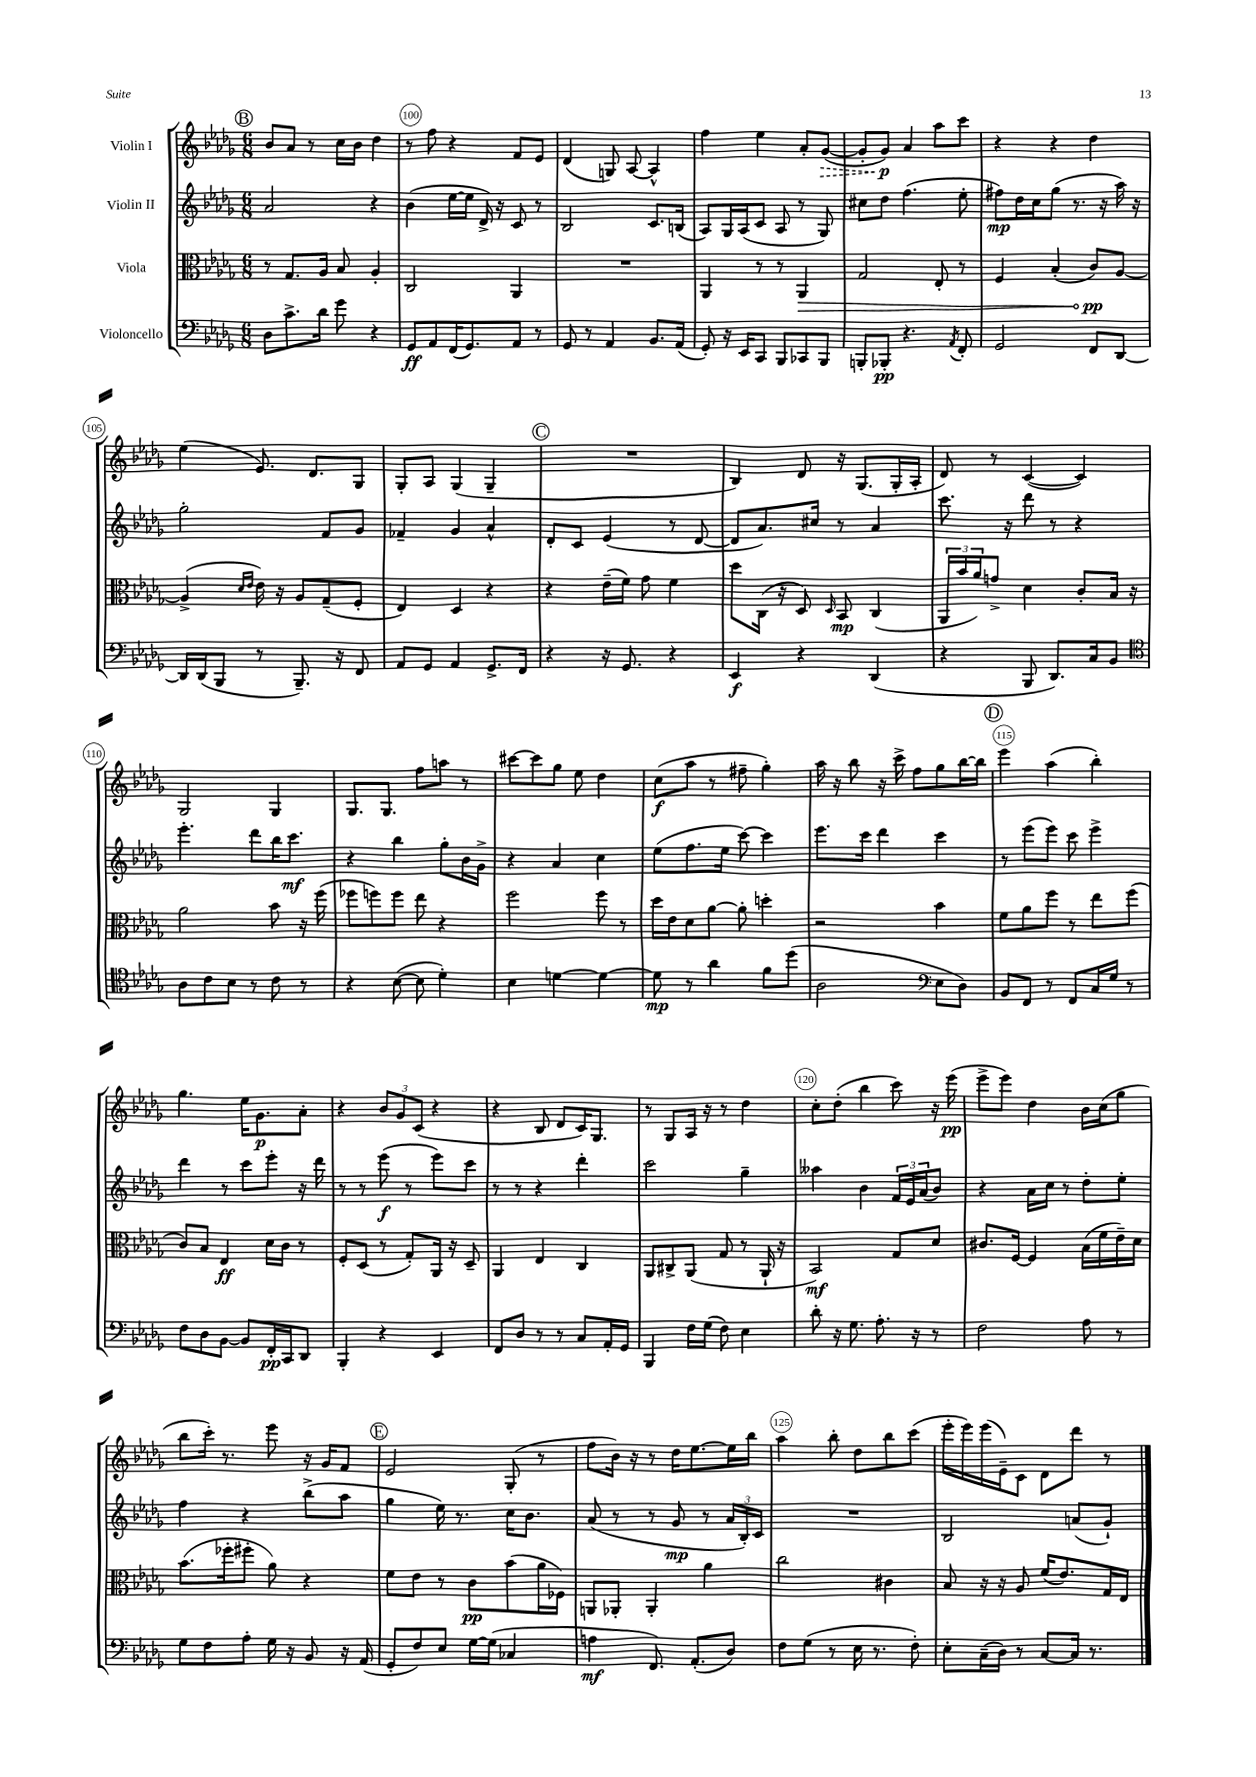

**kern	**dynam	**kern	**dynam	**kern	**dynam	**kern	**dynam
*part4	*part4	*part3	*part3	*part2	*part2	*part1	*part1
*staff4	*staff4	*staff3	*staff3	*staff2	*staff2	*staff1	*staff1
*I"Violoncello	*	*I"Viola	*	*I"Violin II	*	*I"Violin I	*
*clefF4	*	*clefC3	*	*clefG2	*	*clefG2	*
*k[b-e-a-d-g-]	*	*k[b-e-a-d-g-]	*	*k[b-e-a-d-g-]	*	*k[b-e-a-d-g-]	*
*M6/8	*	*M6/8	*	*M6/8	*	*M6/8	*
!!LO:REH:place=s1:t=B
=99	=99	=99	=99	=99	=99	=99	=99
8D-\L	.	8r	.	2a-/	.	8b-/L	.
8.c^\	.	8.G-/L	.	.	.	8a-/J	.
.	.	.	.	.	.	8r	.
16d-\Jk	.	16A-/Jk	.	.	.	.	.
8g-\	.	8B-/	.	.	.	16cc\LL	.
.	.	.	.	.	.	16b-\JJ	.
4r	.	4A-'/	.	4r	.	4dd-\	.
=100	=100	=100	=100	=100	=100	=100	=100
8GG-/L	ff	2C/	.	(4b-\	.	8r	.
8AA-/	.	.	.	.	.	8ff\	.
(16FF/K	.	.	.	[16ee-\LL	.	4r	.
8.GG-/)	.	.	.	16ee-\JJ]	.	.	.
.	.	.	.	16d-^/)	.	.	.
.	.	.	.	16r	.	.	.
8AA-/J	.	4AA-/	.	8c/	.	8f/L	.
8r	.	.	.	8r	.	8e-/J	.
=101	=101	=101	=101	=101	=101	=101	=101
8GG-/	.	2.r	.	2B-/	.	(4d-/	.
8r	.	.	.	.	.	.	.
4AA-/	.	.	.	.	.	8Gn/)	.
.	.	.	.	.	.	[8A-/	.
8.BB-/L	.	.	.	8.c/L	.	4A-^^/]	.
(16AA-/Jk	.	.	.	(16Bn/Jk	.	.	.
=102	=102	=102	=102	=102	=102	=102	=102
8GG-'/)	.	4AA-/	.	8A-/L)	.	4ff\	.
16r	.	.	.	16G-/L	.	.	.
16EE-/KL	.	.	.	(16A-/J	.	.	.
8CC/J	.	8r	.	8c/J	.	4ee-\	.
8BBB-/L	.	8r	.	8A-/	.	.	.
!	!	!	!LO:HP:b	!	!	!	!
8CC-X/	.	4AA-/	>	8r	.	8a-'/L	.
!	!	!	!	!	!	!	!LO:HP:b
8BBB-/J	.	.	.	8G-/)	.	([8g-/J	>
=103	=103	=103	=103	=103	=103	=103	=103
8BBBn'/L	.	2G-/	.	8cc#X\L	.	8g-'/L]	.
8BBB-X'/J	pp	.	.	8dd-\J	.	8g-/J)	p
4.r	.	.	.	(4.ff\	.	4a-/	]
.	.	8E-'/	.	.	.	8aa-\L	.
8qAA-/	.	.	.	.	.	.	.
8FF'/	.	8r	.	8ee-'\	.	8ccc\J	.
=104	=104	=104	=104	=104	=104	=104	=104
2GG-/	.	4F/	.	8ff#X\L)	mp	4r	.
.	.	.	.	16dd-\L	.	.	.
.	.	.	.	16cc\J	.	.	.
.	.	(4B-'/	.	(8gg-\J	.	4r	.
.	.	.	.	8.r	.	.	.
8FF/L	.	8c/L)	pp	.	.	4dd-\	.
.	.	.	.	16r	.	.	.
[8DD-/J	.	[8A-/J	]	16aa-\)	.	.	.
.	.	.	.	16r	.	.	.
!!LO:LB:g=z
=105	=105	=105	=105	=105	=105	=105	=105
16DD-/LL]	.	(4A-^/]	.	2gg-'\	.	(4ee-\	.
(16DD-/J	.	.	.	.	.	.	.
8BBB-/J	.	.	.	.	.	.	.
.	.	16qqd-/LL	.	.	.	.	.
.	.	16qqe-/JJ	.	.	.	.	.
8r	.	16e-\)	.	.	.	8.e-/)	.
.	.	16r	.	.	.	.	.
8.BBB-~/)	.	8A-/L	.	.	.	.	.
.	.	.	.	.	.	8.d-/L	.
.	.	(8G-~/	.	8f/L	.	.	.
16r	.	.	.	.	.	.	.
8FF/	.	8F'/J	.	8g-/J	.	8G-/J	.
=106	=106	=106	=106	=106	=106	=106	=106
8AA-/L	.	4E-/)	.	4f-X~/	.	8G-'/L	.
8GG-/J	.	.	.	.	.	8A-/J	.
4AA-/	.	4D-/	.	4g-/	.	(4G-/	.
8.GG-^/L	.	4r	.	4a-^^/	.	4G-~/	.
16FF/Jk	.	.	.	.	.	.	.
!!LO:REH:place=s1:t=C
=107	=107	=107	=107	=107	=107	=107	=107
4r	.	4r	.	8d-'/L	.	2.r	.
.	.	.	.	8c/J	.	.	.
16r	.	(16e-~\LL	.	(4e-/	.	.	.
8.GG-/	.	16f\JJ)	.	.	.	.	.
.	.	8g-\	.	.	.	.	.
4r	.	4f\	.	8r	.	.	.
.	.	.	.	[8d-/	.	.	.
=108	=108	=108	=108	=108	=108	=108	=108
4EE-/	f	8dd-\L	.	8d-/L]	.	4B-/)	.
.	.	(16C\Jk	.	8.a-/)	.	.	.
.	.	16r	.	.	.	.	.
4r	.	8D-/)	.	.	.	8d-/	.
.	.	.	.	16cc#X/Jk	.	.	.
.	.	16qqD-/	.	.	.	.	.
.	.	8BB-/	mp	8r	.	16r	.
.	.	.	.	.	.	(8.G-/L	.
(4DD-/	.	(4C/	.	4a-/	.	.	.
.	.	.	.	.	.	16G-'/L	.
.	.	.	.	.	.	16A-'/JJ	.
=109	=109	=109	=109	=109	=109	=109	=109
4r	.	24AA-/LL	.	8.ccc\	.	8d-/)	.
.	.	24b-/	.	.	.	.	.
.	.	24a-/J)	.	.	.	.	.
.	.	8gn^/J	.	.	.	8r	.
.	.	.	.	16r	.	.	.
8BBB-/	.	4d-\	.	8ddd-\	.	([4c/	.
8.DD-/L)	.	.	.	8r	.	.	.
.	.	8c'/L	.	4r	.	4c/])	.
16C/k	.	.	.	.	.	.	.
8BB-/J	.	16B-/Jk	.	.	.	.	.
.	.	16r	.	.	.	.	.
!!LO:LB:g=z
=110	=110	=110	=110	=110	=110	=110	=110
*clefC4	*	*	*	*	*	*	*
8A-\L	.	2a-\	.	4.eee-'\	.	2G-/	.
8c\	.	.	.	.	.	.	.
8B-\J	.	.	.	.	.	.	.
8r	.	.	.	8ddd-\L	.	.	.
8c\	.	8b-\	.	16bb-\K	.	4G-/	.
.	.	.	.	8.ccc\J	mf	.	.
8r	.	16r	.	.	.	.	.
.	.	(16ff\	.	.	.	.	.
=111	=111	=111	=111	=111	=111	=111	=111
4r	.	8ff-X\L	.	4r	.	8.G-/L	.
.	.	8ffn\)	.	.	.	.	.
.	.	.	.	.	.	8.G-/J	.
([8B-\	.	8ff\J	.	4bb-\	.	.	.
8B-\]	.	8ee-\	.	.	.	8ff\L	.
4d-'\)	.	4r	.	8gg-'\L	.	8aan\J	.
.	.	.	.	16b-\L	.	8r	.
.	.	.	.	16g-^\JJ	.	.	.
=112	=112	=112	=112	=112	=112	=112	=112
4B-\	.	2ff\	.	4r	.	[8ccc#X\L	.
.	.	.	.	.	.	8ccc#\]	.
[4dn\	.	.	.	4a-/	.	8gg-\J	.
.	.	.	.	.	.	8ee-\	.
4d\_	.	8ff\	.	4cc\	.	4dd-\	.
.	.	8r	.	.	.	.	.
=113	=113	=113	=113	=113	=113	=113	=113
8d\]	mp	16dd-\LL	.	(8ee-\L	.	(8cc\L	f
.	.	16e-\J	.	.	.	.	.
8r	.	8d-\	.	8.ff\	.	8aa-\J	.
4a-\	.	[8a-\J	.	.	.	8r	.
.	.	.	.	16ee-\Jk	.	.	.
.	.	8a-'\]	.	[8ccc\)	.	8ff#X~\	.
8f\L	.	4ddn'\	.	4ccc\]	.	4gg-'\)	.
(8dd-\J	.	.	.	.	.	.	.
=114	=114	=114	=114	=114	=114	=114	=114
2A-\	.	2r	.	8.eee-\L	.	16aa-\	.
.	.	.	.	.	.	16r	.
.	.	.	.	.	.	8bb-\	.
.	.	.	.	16ccc\Jk	.	.	.
.	.	.	.	4ddd-\	.	16r	.
.	.	.	.	.	.	16ccc^\	.
.	.	.	.	.	.	8ff\L	.
*clefF4	*	*	*	*	*	*	*
8E-\L	.	4b-\	.	4ccc\	.	8gg-\	.
8D-\J)	.	.	.	.	.	[16bb-\L	.
.	.	.	.	.	.	16bb-\JJ]	.
!!LO:REH:place=s1:t=D
=115	=115	=115	=115	=115	=115	=115	=115
8BB-/L	.	8f\L	.	8r	.	4eee-\	.
8FF/J	.	8a-\	.	(8eee-\L	.	.	.
8r	.	8ff\J	.	8eee-\J)	.	(4aa-\	.
8FF/L	.	8r	.	8ccc\	.	.	.
16C/L	.	8ee-\L	.	4eee-^\	.	4bb-'\)	.
16G-/JJ	.	.	.	.	.	.	.
8r	.	(8ff\J	.	.	.	.	.
!!LO:LB:g=z
=116	=116	=116	=116	=116	=116	=116	=116
8F\L	.	8c/L)	.	4ddd-\	.	4.gg-\	.
8D-\	.	8B-/J	.	.	.	.	.
[8BB-\J	.	4E-/	ff	8r	.	.	.
8BB-/L]	.	.	.	8ccc\L	.	16ee-\KL	.
.	.	.	.	.	.	8.g-\	p
16FF'/L	pp	16d-\LL	.	8eee-'\J	.	.	.
16CC/J	.	16c\JJ	.	.	.	.	.
8DD-/J	.	8r	.	16r	.	8a-'\J	.
.	.	.	.	16ddd-\	.	.	.
=117	=117	=117	=117	=117	=117	=117	=117
4BBB-'/	.	8F'/L	.	8r	.	4r	.
.	.	(8D-/J	.	8r	.	.	.
4r	.	8r	.	(8eee-\	f	12b-/L	.
.	.	.	.	.	.	12g-/	.
.	.	8G-'/L)	.	8r	.	.	.
.	.	.	.	.	.	(12c/J	.
4EE-/	.	16AA-/Jk	.	8eee-\L)	.	4r	.
.	.	16r	.	.	.	.	.
.	.	8D-~/	.	8ccc\J	.	.	.
=118	=118	=118	=118	=118	=118	=118	=118
8FF/L	.	4AA-/	.	8r	.	4r	.
8D-/J	.	.	.	8r	.	.	.
8r	.	4E-/	.	4r	.	8B-/	.
8r	.	.	.	.	.	8d-/L	.
8C/L	.	4C/	.	4ddd-'\	.	16c/K)	.
.	.	.	.	.	.	8.G-/J	.
16AA-'/L	.	.	.	.	.	.	.
16GG-/JJ	.	.	.	.	.	.	.
=119	=119	=119	=119	=119	=119	=119	=119
4BBB-/	.	8AA-/L	.	2ccc\	.	8r	.
.	.	8C#X^/	.	.	.	8G-/L	.
16F\LL	.	(8AA-/J	.	.	.	16A-/Jk	.
(16G-\JJ	.	.	.	.	.	16r	.
8F\)	.	8G-/	.	.	.	8r	.
4E-\	.	8r	.	4gg-~\	.	4dd-\	.
.	.	16AA-`/	.	.	.	.	.
.	.	16r	.	.	.	.	.
=120	=120	=120	=120	=120	=120	=120	=120
8d-'\	.	2BB-/)	mf	4aa--X\	.	8cc'\L	.
16r	.	.	.	.	.	(8dd-'\J	.
8.G-\	.	.	.	.	.	.	.
.	.	.	.	4b-\	.	4bb-\	.
8.A-'\	.	.	.	.	.	.	.
.	.	8G-/L	.	24f/LL	.	8ccc\)	.
.	.	.	.	24e-/	.	.	.
16r	.	.	.	.	.	.	.
.	.	.	.	(24a-/J	.	.	.
8r	.	8d-/J	.	8b-/J)	.	16r	.
.	.	.	.	.	.	(16eee-\	pp
=121	=121	=121	=121	=121	=121	=121	=121
2F\	.	8.c#X/L	.	4r	.	8eee-^\L	.
.	.	.	.	.	.	8eee-\J)	.
.	.	[16F/Jk	.	.	.	.	.
.	.	4F/]	.	16a-\LL	.	4dd-\	.
.	.	.	.	16cc\JJ	.	.	.
.	.	.	.	8r	.	.	.
8A-\	.	(16B-\LL	.	8dd-'\L	.	16b-\LL	.
.	.	16f\	.	.	.	(16cc\J	.
8r	.	16e-~\)	.	8ee-'\J	.	8gg-\J	.
.	.	16d-\JJ	.	.	.	.	.
!!LO:LB:g=z
=122	=122	=122	=122	=122	=122	=122	=122
8G-\L	.	(8.b-\L	.	4ff\	.	8bb-\L	.
8F\	.	.	.	.	.	16ccc'\Jk)	.
.	.	16ff-X'\k	.	.	.	8.r	.
8A-'\J	.	8ff#X'\J	.	4r	.	.	.
16G-\	.	8a-\)	.	.	.	8eee-\	.
16r	.	.	.	.	.	.	.
8BB-/	.	4r	.	(8bb-^\L	.	16r	.
.	.	.	.	.	.	16g-/KL	.
16r	.	.	.	8aa-\J	.	8f/J	.
(16AA-/	.	.	.	.	.	.	.
!!LO:REH:place=s1:t=E
=123	=123	=123	=123	=123	=123	=123	=123
8GG-'/L	.	8f\L	.	4gg-\	.	2e-/	.
8F/)	.	8e-\J	.	.	.	.	.
8E-/J	.	8r	.	16ee-\)	.	.	.
.	.	.	.	8.r	.	.	.
[16G-\LL	.	8c\L	pp	.	.	.	.
(16G-\JJ]	.	.	.	.	.	.	.
4C-X/	.	(8b-\	.	16cc\KL	.	(8G-'/	.
.	.	.	.	8.b-\J	.	.	.
.	.	16a-\L	.	.	.	8r	.
.	.	16F-X\JJ)	.	.	.	.	.
=124	=124	=124	=124	=124	=124	=124	=124
4An\	mf	8AAn/L	.	(8a-/	.	8ff\L	.
.	.	8AA-X'/J	.	8r	.	16b-\Jk)	.
.	.	.	.	.	.	16r	.
8.FF/)	.	4AA-'/	.	8r	.	8r	.
.	.	.	.	8g-/	mp	16dd-\KL	.
(8.AA-'/L	.	.	.	.	.	[8.ee-\	.
.	.	4a-\	.	8r	.	.	.
8D-/J)	.	.	.	24a-/LL	.	16ee-\L]	.
.	.	.	.	24B-'/)	.	.	.
.	.	.	.	.	.	16bb-\JJ	.
.	.	.	.	24c/JJ	.	.	.
=125	=125	=125	=125	=125	=125	=125	=125
8F\L	.	2cc\	.	2.r	.	4aa-\	.
(8G-\J	.	.	.	.	.	.	.
8r	.	.	.	.	.	8bb-'\	.
16E-\	.	.	.	.	.	8dd-\L	.
8.r	.	.	.	.	.	.	.
.	.	4c#X\	.	.	.	8bb-\	.
8F'\)	.	.	.	.	.	(8ccc\J	.
=126	=126	=126	=126	=126	=126	=126	=126
8E-'\L	.	8B-/	.	2B-/	.	16eee-'\LL	.
.	.	.	.	.	.	16eee-\)	.
(16C~\L	.	16r	.	.	.	(16eee-\	.
16D-\JJ)	.	16r	.	.	.	16e-~\J)	.
8r	.	8A-/	.	.	.	8c\J	.
[8C/L	.	(16f/KL	.	.	.	8d-\L	.
.	.	8.e-/)	.	.	.	.	.
16C/Jk]	.	.	.	(8an/L	.	8ddd-\J	.
8.r	.	.	.	.	.	.	.
.	.	16G-/L	.	8g-`/J)	.	8r	.
.	.	16E-/JJ	.	.	.	.	.
==	==	==	==	==	==	==	==
*-	*-	*-	*-	*-	*-	*-	*-
